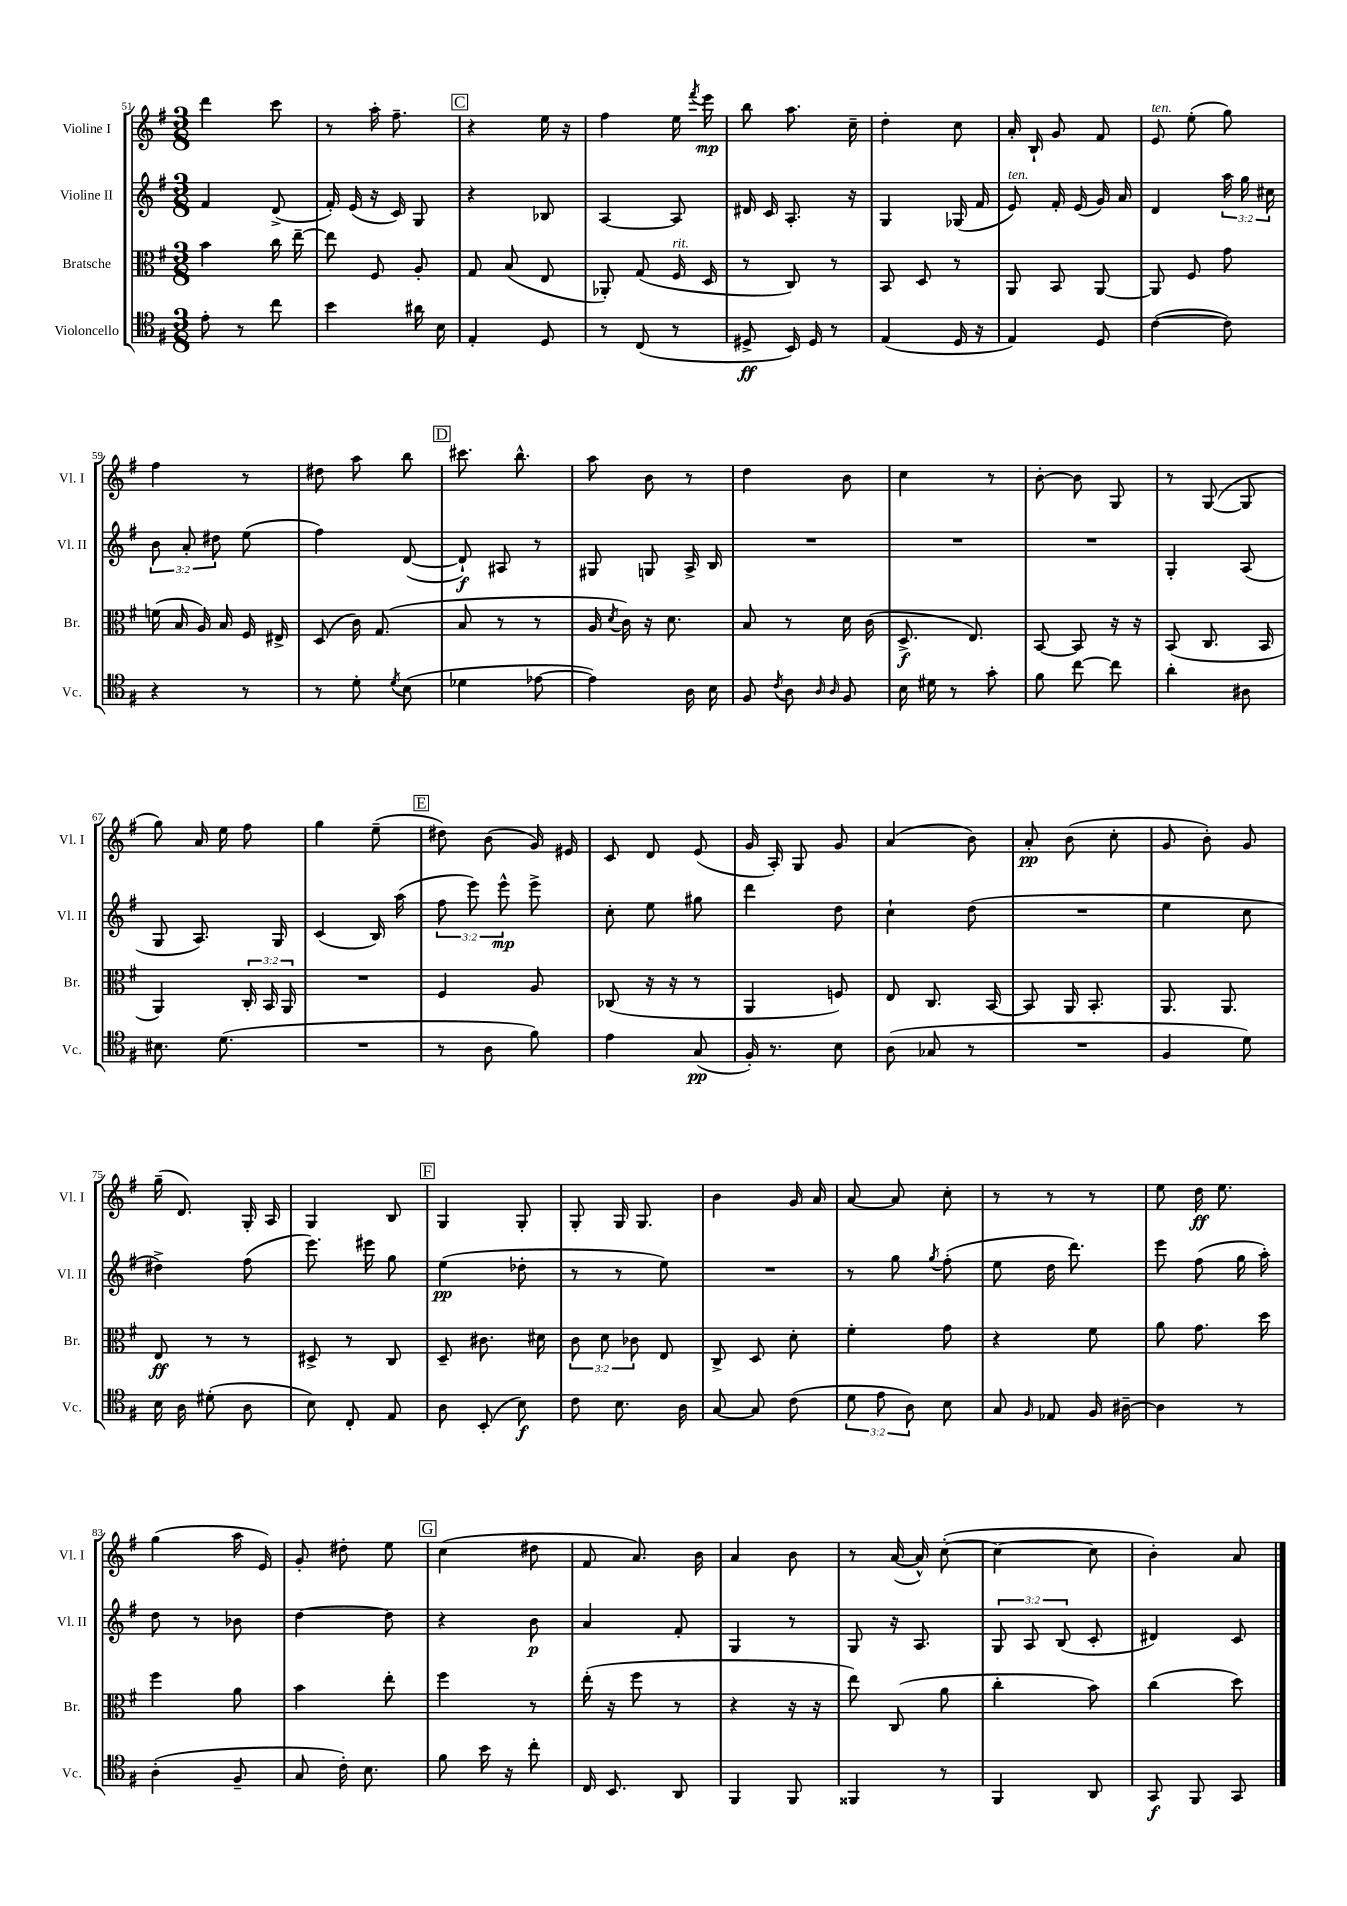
<<
\new StaffGroup <<
\new Staff = "s0" \with { instrumentName = "Violine I" shortInstrumentName = "Vl. I" } {
    \clef treble \key g \major \numericTimeSignature \time 3/8
    \autoBeamOff d'''4 c'''8 |
    r8 a''16-. fis''8.-- |
    \mark \markup { \box "C" } r4 e''16 r16 |
    fis''4 e''16 \acciaccatura { fis'''8 } e'''16\mp |
    b''8 a''8. c''16-- |
    d''4-. c''8 |
    a'16-. b16-! g'8 fis'8 |
    e'8^\markup { \italic "ten." } e''8-.( g''8) |
    fis''4 r8 |
    dis''8 a''8 b''8 |
    \mark \markup { \box "D" } cis'''8. b''8.-^ |
    a''8 b'8 r8 |
    d''4 b'8 |
    c''4 r8 |
    b'8~-. b'8 g8 |
    r8 g8~( g8 |
    g''8) a'16 e''16 fis''8 |
    g''4 e''8--( |
    \mark \markup { \box "E" } dis''8) b'8( g'16) eis'16 |
    c'8 d'8 e'8( |
    g'16 a16-.) g8 g'8 |
    a'4( b'8) |
    a'8-.\pp b'8( c''8-. |
    g'8 b'8-.) g'8 |
    g''16--( d'8.) g16-. a16 |
    g4 b8 |
    \mark \markup { \box "F" } g4 g8-. |
    g8-. g16 g8. |
    b'4 g'16 a'16 |
    a'8~ a'8 c''8-. |
    r8 r8 r8 |
    e''8 d''16\ff e''8. |
    g''4( a''16 e'16) |
    g'8-. dis''8-. e''8 |
    \mark \markup { \box "G" } c''4( dis''8 |
    fis'8 a'8.) b'16 |
    a'4 b'8 |
    r8 a'16~( a'16-^) c''8~-.( |
    c''4~ c''8 |
    b'4-.) a'8 \bar "|." |
}
\new Staff = "s1" \with { instrumentName = "Violine II" shortInstrumentName = "Vl. II" } {
    \clef treble \key g \major \numericTimeSignature \time 3/8 \override Staff.TupletNumber.text = #tuplet-number::calc-fraction-text
    \autoBeamOff fis'4 d'8->( |
    fis'16-.) e'16( r16 c'16) g8 |
    \mark \markup { \box "C" } r4 bes8 |
    a4~ a8 |
    dis'16 c'16 a8.-. r16 |
    g4 ges16( fis'16 |
    e'8^\markup { \italic "ten." }) fis'16-. e'16( g'16) a'16 |
    d'4 \tuplet 3/2 { a''16 g''16 cis''16 } |
    \tuplet 3/2 { b'8 a'8-. dis''8 } e''8( |
    fis''4) d'8~( |
    \mark \markup { \box "D" } d'8-!\f) ais8 r8 |
    gis8 g8 a16-> b16 |
    R4. |
    R4. |
    R4. |
    g4-. a8( |
    g8 a8.) g16 |
    c'4( b16) a''16( |
    \mark \markup { \box "E" } \tuplet 3/2 { fis''8 e'''8) e'''8-^\mp } e'''8-> |
    c''8-. e''8 gis''8 |
    d'''4 d''8 |
    c''4-! d''8( |
    R4. |
    e''4 c''8 |
    dis''4->) fis''8( |
    e'''8.) eis'''16 g''8 |
    \mark \markup { \box "F" } e''4\pp( des''8-. |
    r8 r8 e''8) |
    R4. |
    r8 g''8 \acciaccatura { g''8 } fis''8-.( |
    e''8 d''16 d'''8.) |
    e'''8 fis''8( g''16 a''16-.) |
    d''8 r8 bes'8 |
    d''4~ d''8 |
    \mark \markup { \box "G" } r4 b'8\p |
    a'4 fis'8-. |
    g4 r8 |
    g8 r16 a8. |
    \tuplet 3/2 { g8 a8 b8( } c'8-. |
    dis'4) c'8 \bar "|." |
}
\new Staff = "s2" \with { instrumentName = "Bratsche" shortInstrumentName = "Br." } {
    \clef alto \key g \major \numericTimeSignature \time 3/8 \override Staff.TupletNumber.text = #tuplet-number::calc-fraction-text
    \autoBeamOff b'4 c''16 e''16~-- |
    e''8 fis8 a8-. |
    \mark \markup { \box "C" } g8 b8( e8 |
    aes,8-.) g8( fis16^\markup { \italic "rit." } d16 |
    r8 c8) r8 |
    b,8 d8 r8 |
    a,8 b,8 a,8~ |
    a,8 fis8 g'8 |
    f'16( b16 a16) b16 fis16 eis16-> |
    d8( c'16) g8.( |
    \mark \markup { \box "D" } b8 r8 r8 |
    a16 \acciaccatura { d'8 } c'16) r16 d'8. |
    b8 r8 d'16 c'16( |
    d8.->\f e8.) |
    b,8~ b,8 r16 r16 |
    b,8( c8. b,16 |
    a,4) \tuplet 3/2 { c16-. b,16 a,16 } |
    R4. |
    \mark \markup { \box "E" } fis4 a8 |
    ces8( r16 r16 r8 |
    a,4 f8) |
    e8 c8. b,16~ |
    b,8 a,16 b,8.-. |
    a,8. a,8. |
    e8\ff r8 r8 |
    dis8-> r8 c8 |
    \mark \markup { \box "F" } d8-- cis'8. dis'16 |
    \tuplet 3/2 { c'8 d'8 ces'8 } e8 |
    c8-> d8 d'8-. |
    fis'4-. g'8 |
    r4 fis'8 |
    a'8 g'8. d''16 |
    fis''4 a'8 |
    b'4 e''8-. |
    \mark \markup { \box "G" } fis''4 r8 |
    e''16-.( r16 fis''8 r8 |
    r4 r16 r16 |
    e''8) c8( a'8 |
    c''4-. b'8) |
    c''4( d''8) \bar "|." |
}
\new Staff = "s3" \with { instrumentName = "Violoncello" shortInstrumentName = "Vc." } {
    \clef tenor \key g \major \numericTimeSignature \time 3/8 \override Staff.TupletNumber.text = #tuplet-number::calc-fraction-text
    \autoBeamOff e'8-. r8 c''8 |
    b'4 ais'16 b16 |
    \mark \markup { \box "C" } e4-. d8 |
    r8 c8( r8 |
    dis8->\ff b,16) dis16 r8 |
    e4( d16 r16 |
    e4) d8 |
    c'4~( c'8) |
    r4 r8 |
    r8 d'8-. \acciaccatura { d'8 } b8( |
    \mark \markup { \box "D" } des'4 ees'8~ |
    ees'4) a16 b16 |
    fis8 \acciaccatura { c'8 } a8 \grace { a16 a16 } fis8 |
    b16 dis'16 r8 g'8-. |
    fis'8 c''8~ c''8 |
    a'4-. ais8 |
    bis8. d'8.( |
    R4. |
    \mark \markup { \box "E" } r8 a8 fis'8) |
    e'4 g8\pp( |
    fis16-.) r8. b8 |
    a8( ges8 r8 |
    R4. |
    fis4 d'8) |
    b16 a16 dis'8-.( a8 |
    b8) c8-. e8 |
    \mark \markup { \box "F" } a8 b,8-.( b8\f) |
    c'8 b8. a16 |
    g8~ g8 c'8( |
    \tuplet 3/2 { d'8 e'8 a8) } b8 |
    g8 \grace { fis16 } ees8 fis16 ais16~-- |
    ais4 r8 |
    a4-.( fis8-- |
    g8 c'16-.) b8. |
    \mark \markup { \box "G" } fis'8 b'16 r16 c''8-. |
    c16 b,8. a,8 |
    fis,4 fis,8 |
    fisis,4 r8 |
    fis,4 a,8 |
    g,8\f fis,8 g,8 \bar "|." |
}
>>
>>
\layout { \context { \Score currentBarNumber = #51 } }
